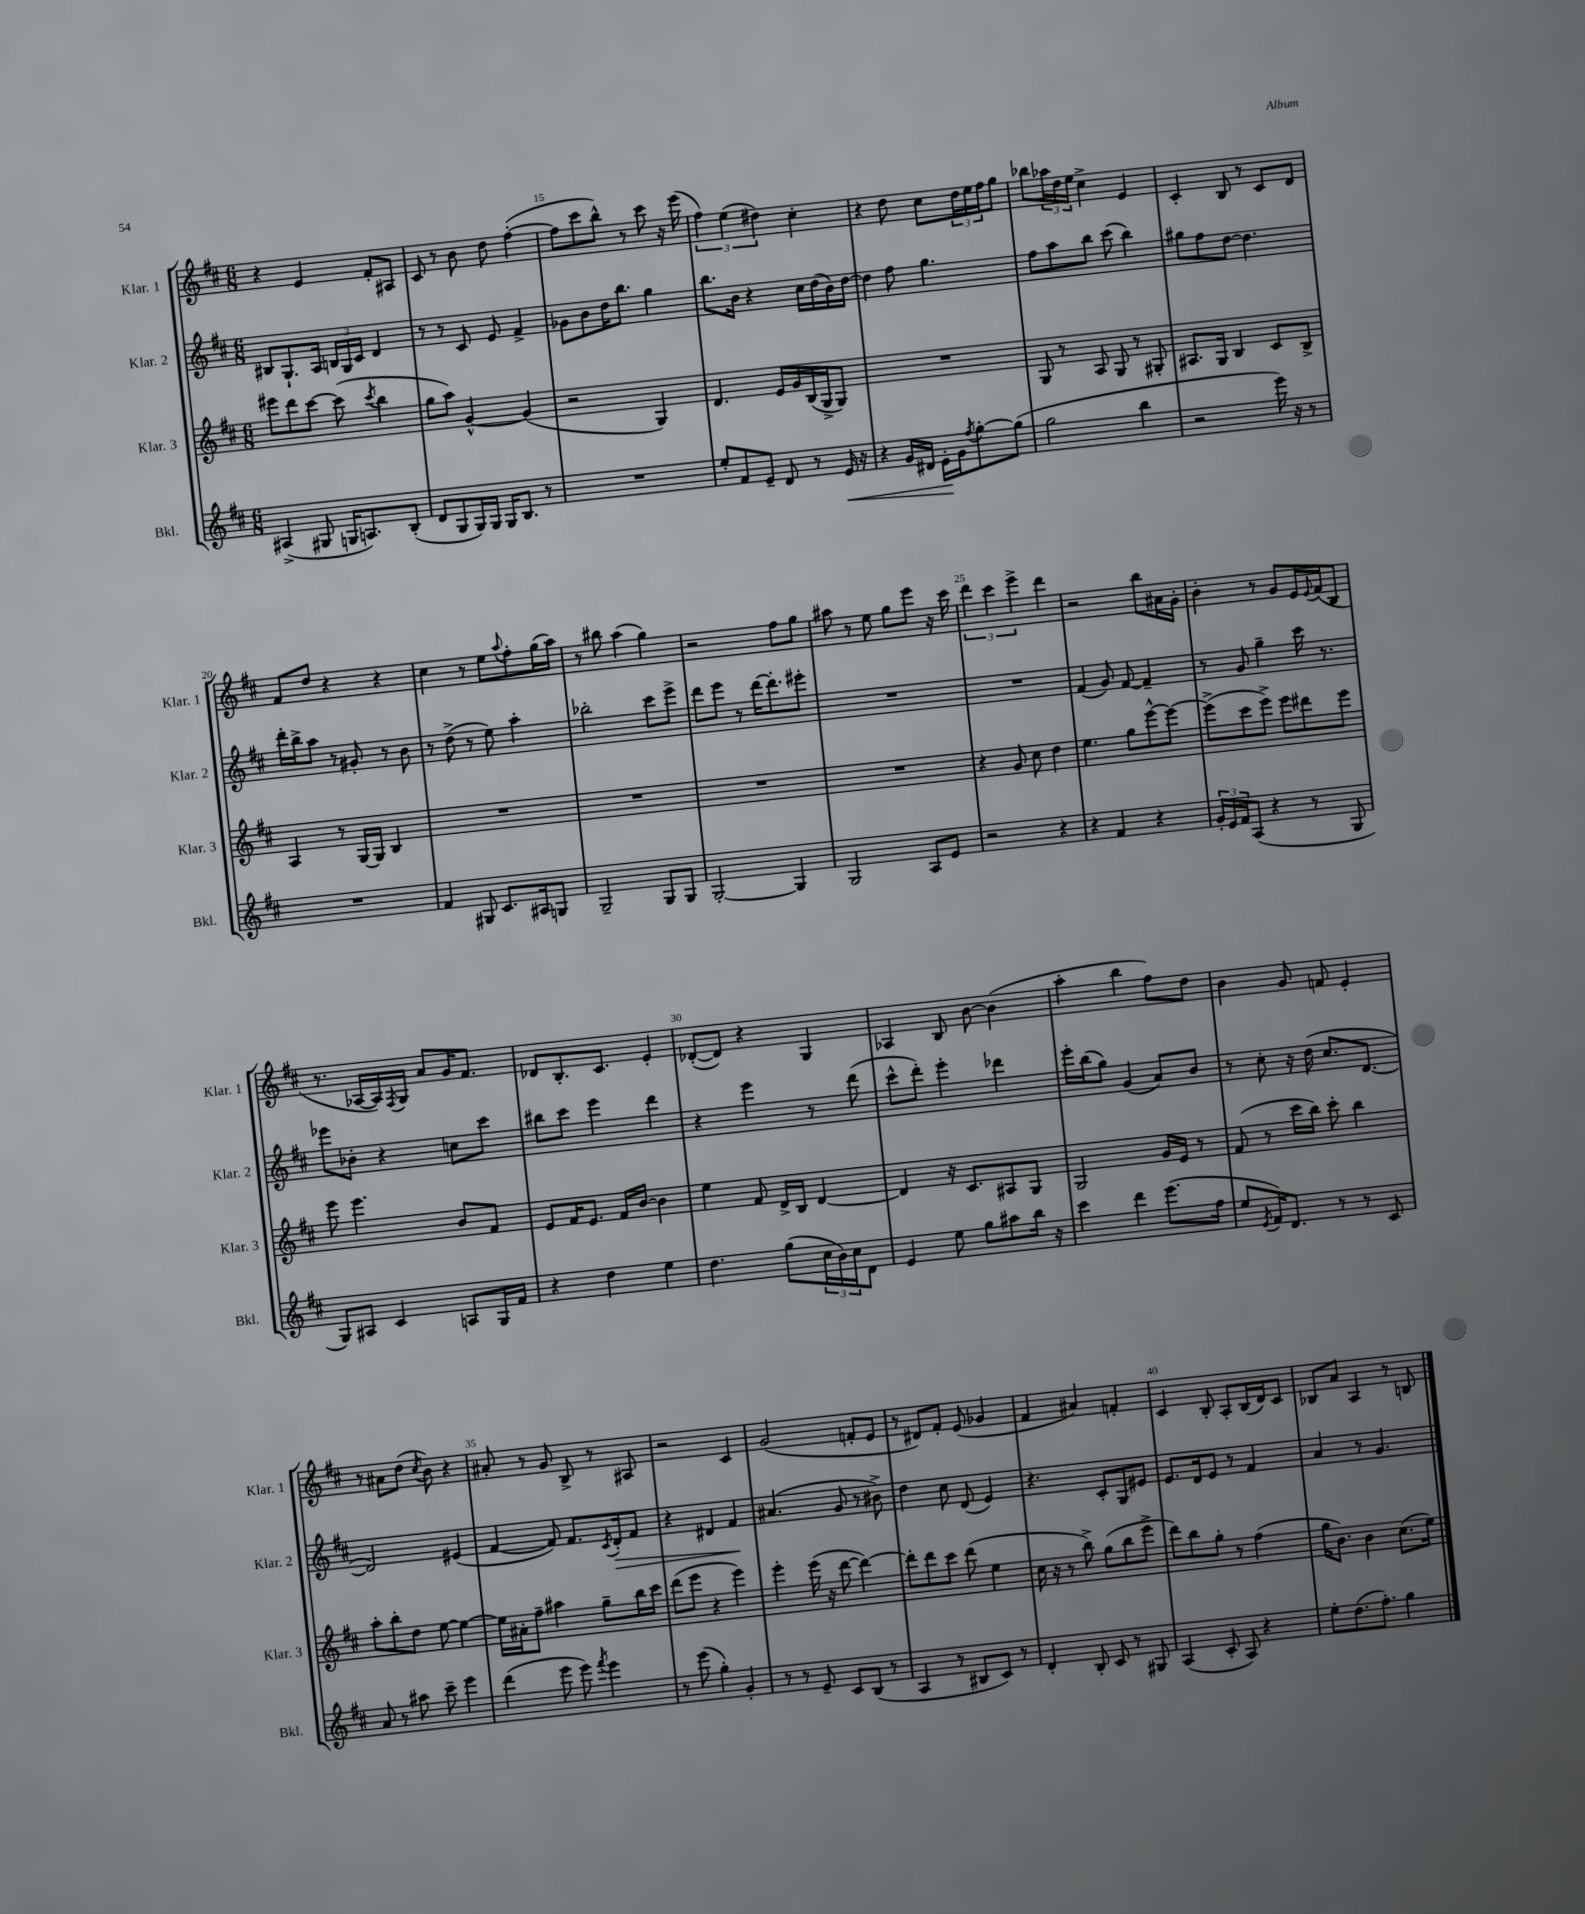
<<
\new StaffGroup <<
\new Staff = "s0" \with { instrumentName = "Klar. 1" shortInstrumentName = "Klar. 1" } {
    \clef treble \key d \major \numericTimeSignature \time 6/8
    r4 e'4 fis'8-. ais8 |
    cis'8 r8 b'8 d''8 fis''4~-.( |
    fis''8 cis'''8 b''8-^) r8 cis'''8 r16 e'''16( |
    \tuplet 3/2 { fis''4) e''4( dis''4) } cis''4-. |
    r4 d''8 cis''8 \tuplet 3/2 { d''16 e''16 fis''16 } g''8 |
    bes''8 \tuplet 3/2 { aes''16 d''16 e''16 } cis''4-> e'4 |
    cis'4-. b8 r8 cis'8 d'8 |
    fis'8 d''8 r4 r4 |
    cis''4 r8 e''8 \appoggiatura { a''8 } fis''8-. g''16( a''16) |
    r8 bis''8 a''4( g''4) |
    r2 fis''8 g''8 |
    ais''8 r8 e''8 g''8 e'''8 r16 cis'''16 |
    \tuplet 3/2 { d'''4 cis'''4 e'''4-> } d'''4 |
    r2 b''8 ais'16 g'16-. |
    b'4-. r8 g'8 e'16 \appoggiatura { e'8 } fis'16( b8 |
    r8. aes16~ aes16) \acciaccatura { fis8 } g16 a'8 g'16 fis'8. |
    des'8 b8.-. cis'8. e'4-. |
    des'8~-.( des'8) r4 g4 |
    aes4 b8 b'8~ b'4( |
    a''4-. b''4 fis''8) d''8 |
    b'4 g'8 f'8 e'4-. |
    r8 ais'8 d''8( \acciaccatura { cis''8 } b'8) r4 |
    ais'8-. r8 g'8 b8-> r8 ais8 |
    r2 cis'4 |
    g'2( f'8-. e'8 |
    r8 dis'8) fis'8-. e'8( ges'4 |
    fis'4 ais'4) f'4-. |
    cis'4 b8-. a8-. b16( d'16) cis'8 |
    bes8 a'8 a4 r8 b8 \bar "|." |
}
\new Staff = "s1" \with { instrumentName = "Klar. 2" shortInstrumentName = "Klar. 2" } {
    \clef treble \key d \major \numericTimeSignature \time 6/8
    bis8 g8.-! a16 \tuplet 3/2 { b16 g16 cis'16 } d'4 |
    r8 r8 cis'8 e'8 fis'4-> |
    ges'8 b'8 d''16 b''8. g''4 |
    b''8. b'16 r4 cis''16 d''16( b'16) d''16~ |
    d''4 fis''8 g''4. |
    fis''8 a''8 b''8 cis'''8( b''4) |
    gis''8 fis''8 d''8~ d''4. |
    d'''16-. b''16-> a''8 r8 gis'8-. r8 b'8 |
    r8 d''8->( r8 e''8) a''4-. |
    bes''2-. cis'''8 e'''8-> |
    d'''8 e'''8 r8 d'''16~ d'''8.-. eis'''8-. |
    R2. |
    R2. |
    fis'4( g'8) fis'8~ fis'4-- |
    r8 g'8 g''4-- cis'''16 r8. |
    ees'''8 bes'8-. r4 c''8 cis'''8 |
    bis''8 cis'''8 e'''4 d'''4 |
    r4 e'''4 r8 d'''8( |
    cis'''8-^ d'''8-.) e'''4-. des'''4 |
    e'''16-. b''16( g''8) g'4( a'8) b'8 |
    r8 cis''8-. r16 d''16( cis''8. d'8.~ |
    d'2) eis'4( |
    fis'4~ fis'8) fis'8. \acciaccatura { cis'8 } d'16-.\> fis'8 |
    r4 dis'4 fis'4\! |
    ais'4.( g'8 r8 bis'8->) |
    d''4 cis''8 d'8( e'4) |
    r4. cis'8-. g8 eis'8 |
    e'8. d'16 e'8 r8 fis'4 |
    a'4 r8 g'4. \bar "|." |
}
\new Staff = "s2" \with { instrumentName = "Klar. 3" shortInstrumentName = "Klar. 3" } {
    \clef treble \key d \major \numericTimeSignature \time 6/8
    eis'''8 d'''8 cis'''8~ cis'''8( \acciaccatura { cis'''8 } b''4 |
    g''8 a''8) g'4~-^ g'4( |
    r2 g4) |
    d'4. e'16 g'16 b16( g16-> g8) |
    R2. |
    g8 r8 a8 g8 r8 gis8-. |
    ais8. g16 b4 cis'8 b8-> |
    a4 r8 g16~ g16 b4 |
    R2. |
    R2. |
    R2. |
    R2. |
    r4 g'8 cis''8 d''4 |
    e''4. g''8 e'''8~-^ e'''8~ |
    e'''8->( cis'''8 e'''8->) e'''8 dis'''8 e'''8 |
    e'''8 e'''4. b'8 fis'8 |
    e'8 fis'16 e'8. fis'16 b'16~ b'4 |
    e''4 fis'8 d'16-> b16 d'4~ |
    d'4 r16 cis'8. ais8 g8 |
    g2 g'16 e'16 r8 |
    fis'8( r8 cis'''16 b''16) cis'''8-. b''4 |
    a''8-. b''8-. d''8 e''8~ e''4~ |
    e''16 ais'16-. fis''8-- ais''4 g''8-- b''16 cis'''16 |
    d'''8( e'''8 r4 e'''4) |
    e'''4-. e'''16( r16 d'''8~ d'''4~) |
    d'''8-. d'''8 cis'''8 d'''8( e''4 |
    cis''16 r16 r8 b''8->) g''8( b''8 e'''8-> |
    d'''8) b''8 g''8-. r8 fis''4( |
    g''16 b'8.) b'4 cis''8.( e''16) \bar "|." |
}
\new Staff = "s3" \with { instrumentName = "Bkl." shortInstrumentName = "Bkl." } {
    \clef treble \key d \major \numericTimeSignature \time 6/8
    ais4->( gis8 g16 a8.) b8-.( |
    d'8 g8 g16) g16 g16 b8. r8 |
    R2. |
    e''8-. fis'8 e'8-- d'8 r8 e'16\< r16 |
    r4 g'16 dis'16 e'16-.\! g'16 \acciaccatura { fis''8 } g''8~-. g''8( |
    g''2 b''4 |
    r2 e'''16) r16 r8 |
    R2. |
    fis'4 gis8 cis'8. ais16 g8 |
    g2-- g8 g8 |
    g2~-. g4 |
    g2 a8 e'8 |
    r2 r4 |
    r4 fis'4 r4 |
    \tuplet 3/2 { g'16-. e'16 fis'16 } a8( r4 r8 g8 |
    g8) ais8 cis'4 a8 g16 fis'16 |
    r4 d''4 e''4 |
    d''4. g''8( \tuplet 3/2 { cis''16 b'16) cis''16 } d'8 |
    e'4 e''8 g''8 ais''8 b''16 r16 |
    cis'''4 d'''4 e'''8.( fis''16 |
    e''8 \acciaccatura { e'8 } fis'16) d'8. r8 r8 cis'8 |
    a'8 r8 ais''8 cis'''8-- e'''4 |
    d'''4( e'''8 e'''8) \acciaccatura { fis'''8 } e'''4 |
    r8 e'''8( g''4-.) g'4-. |
    r8 r8 e'8-- cis'8 b8( r8 |
    a4 r8 bis8 cis'8) r8 |
    d'4-. b8-. cis'8 r8 gis8 |
    a4( cis'8-. a8) r4 |
    e''8-. d''8.( fis''8.-.) g''4 \bar "|." |
}
>>
>>
\layout { \context { \Score currentBarNumber = #13 \override BarNumber.break-visibility = ##(#f #t #t) barNumberVisibility = #(every-nth-bar-number-visible 5) } }
